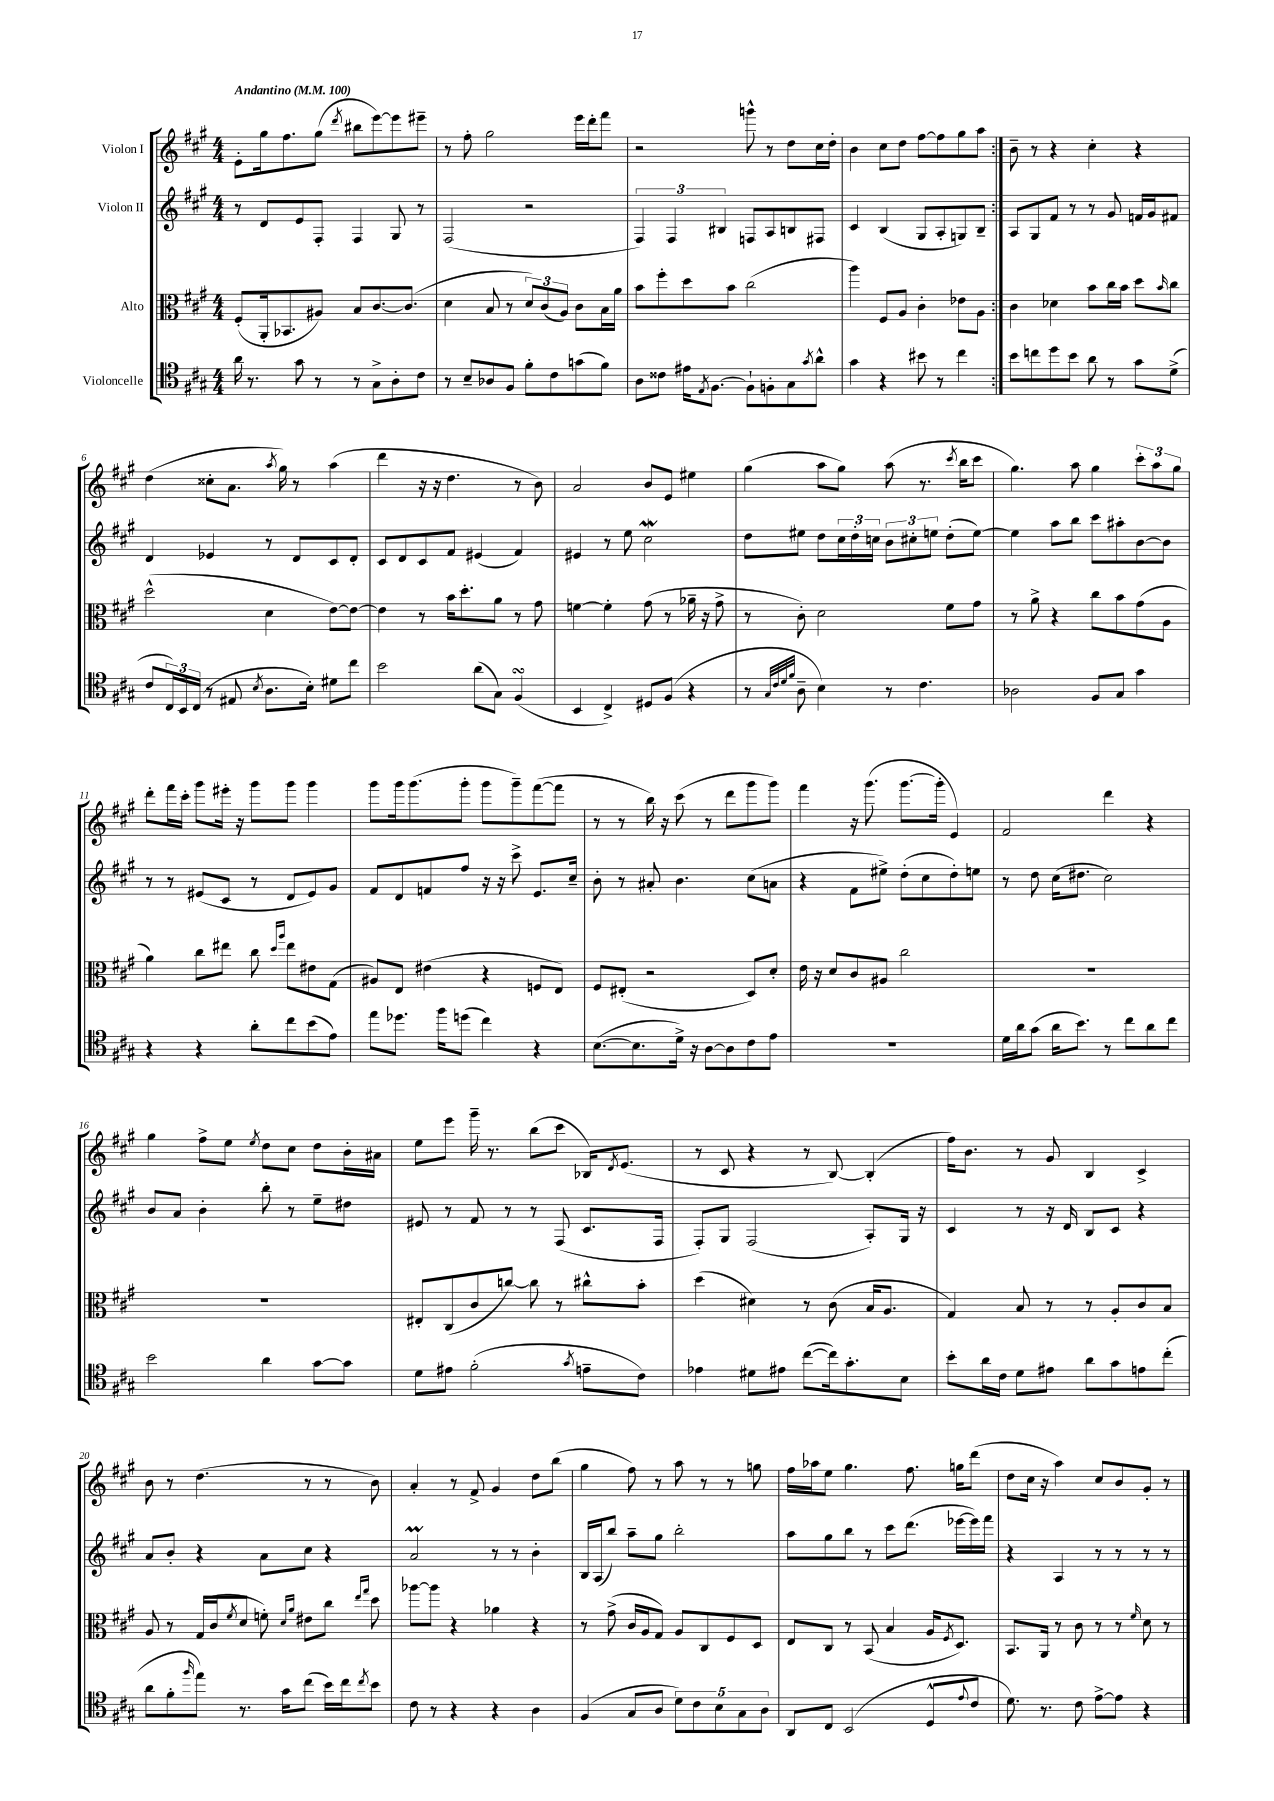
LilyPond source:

<<
\new StaffGroup <<
\new Staff = "s0" \with { instrumentName = "Violon I" } {
    \clef treble \key a \major \numericTimeSignature \time 4/4 \tempo "Andantino" 4 = 100
    \repeat volta 2 { e'8-. gis''16 fis''8. gis''8( \acciaccatura { d'''8 } bis''8 e'''8~) e'''8 eis'''8-- |
    r8 fis''8-. gis''2 e'''16 d'''16-. fis'''8 |
    r2 g'''8-^ r8 d''8 cis''16 d''16-. |
    b'4 cis''8 d''8 fis''8~ fis''8 gis''8 a''8 | }
    b'8-- r8 r4 cis''4-. r4 |
    d''4( cisis''8-. a'8. \acciaccatura { a''8 } gis''16) r8 a''4( |
    d'''4 r16 r16 d''4. r8 b'8) |
    a'2 b'8 e'8 eis''4 |
    gis''4( a''8 gis''8) a''8( r8. \acciaccatura { cis'''8 } b''16 cis'''8 |
    gis''4.) a''8 gis''4 \tuplet 3/2 { cis'''8-. a''8 gis''8 } |
    d'''8-. fis'''16 cis'''16-. gis'''8 eis'''16-. r16 gis'''8 gis'''8 gis'''4 |
    gis'''8 gis'''16 gis'''8.( gis'''8-. gis'''8 gis'''8--) fis'''8~( fis'''8 |
    r8 r8 b''16) r16 cis'''8( r8 d'''8 gis'''8 gis'''8) |
    fis'''4 r16 gis'''8.( gis'''8.~ gis'''16-. e'4) |
    fis'2 d'''4 r4 |
    gis''4 fis''8-> e''8 \acciaccatura { e''8 } d''8 cis''8 d''8 b'16-. ais'16 |
    e''8 e'''8 gis'''16-- r8. b''8( cis'''8 bes16) \acciaccatura { d'8 } e'8.( |
    r8 cis'8 r4 r8 b8~) b4-.( |
    fis''16) b'8. r8 gis'8 b4 cis'4-> |
    b'8 r8 d''4.( r8 r8 b'8) |
    a'4-. r8 fis'8-> gis'4 d''8 b''8( |
    gis''4 fis''8) r8 a''8 r8 r8 g''8 |
    fis''16 aes''16 e''8 gis''4. fis''8. g''16 d'''8( |
    d''8 cis''16 r16 a''4) cis''8 b'8 gis'8-. r8 \bar "|." |
}
\new Staff = "s1" \with { instrumentName = "Violon II" } {
    \clef treble \key a \major \numericTimeSignature \time 4/4
    \repeat volta 2 { r8 d'8 e'8 fis8-. fis4 gis8 r8 |
    fis2( r2 |
    \tuplet 3/2 { fis4) fis4 bis4 } f8 a8 b8 fis8 |
    cis'4 b4( gis8 a8-. g8) b8-- | }
    a8 gis8 fis'8 r8 r8 gis'8 f'16 gis'16 fis'8 |
    d'4 ees'4 r8 d'8 cis'8 d'8-. |
    cis'8 d'8 cis'8 fis'8 eis'4( fis'4) |
    eis'4 r8 e''8 cis''2\mordent |
    d''8 eis''8 d''8 \tuplet 3/2 { cis''16 d''16-. c''16 } \tuplet 3/2 { b'8 cis''8-. e''8 } d''8-.( e''8~) |
    e''4 a''8 b''8 cis'''8 ais''8-. b'8~ b'8 |
    r8 r8 eis'8( cis'8 r8 d'8 eis'8) gis'8 |
    fis'8 d'8 f'8 fis''8 r16 r16 cis'''8-> e'8. cis''16-- |
    b'8-. r8 ais'8-. b'4. cis''8( a'8 |
    r4 fis'8 eis''8->) d''8-.( cis''8 d''8-.) e''8 |
    r8 d''8 cis''16( dis''8. cis''2) |
    b'8 a'8 b'4-. b''8-. r8 e''8-- dis''8 |
    eis'8 r8 fis'8 r8 r8 fis8( cis'8. fis16 |
    fis8-.) gis8 fis2( a8-.) gis16 r16 |
    cis'4 r8 r16 d'16 b8 cis'8 r4 |
    a'8 b'8-. r4 a'8 cis''8 r4 |
    a'2\prall r8 r8 b'4-. |
    b16 a16( b''8) a''8-- gis''8 b''2-. |
    a''8 gis''8 b''8 r8 cis'''8 d'''8.( ees'''16~ ees'''16) fis'''16 |
    r4 a4 r8 r8 r8 r8 \bar "|." |
}
\new Staff = "s2" \with { instrumentName = "Alto" } {
    \clef alto \key a \major \numericTimeSignature \time 4/4
    \repeat volta 2 { fis8-.( a,16-. bes,8. ais8) b8 cis'8.~ cis'8.( |
    d'4 b8 r8 \tuplet 3/2 { d'8) cis'8( a8) } cis'8 b16 a'16 |
    b'8 fis''8-. d''8 b'8 cis''2( |
    a''4) fis8 a8 cis'4-. ees'8 a8 | }
    cis'4 des'4 b'8 cis''16 b'16 d''8 \grace { b'16 } cis''8 |
    d''2-^( d'4 e'8~) e'8~ |
    e'4 r8 b'16 d''8.-. a'8 r8 gis'8 |
    f'4~ f'4-. gis'8( r8 aes'16-- r16 gis'8-> |
    r8 cis'8-.) d'2 fis'8 gis'8 |
    r8 a'8-> r4 cis''8 b'8 gis'8( a8 |
    a'4) cis''8 eis''8 cis''8 \grace { d''16 a''16 } eis''8 eis'8 gis8( |
    ais8) e8 eis'4( r4 f8 e8) |
    fis8 eis8-.( r2 d8) d'8-. |
    e'16 r16 d'8 cis'8 ais8 cis''2 |
    R1 |
    R1 |
    eis8-. cis8( cis'8 c''8~) c''8 r8 cis''8-^ b'8-. |
    d''4( dis'4) r8 cis'8( b16 a8. |
    gis4) b8 r8 r8 a8-. cis'8 b8 |
    a8 r8 gis16( cis'16 \acciaccatura { fis'8 } d'8 f'8-.) \grace { d'16 a'16 } eis'8 cis''8 \grace { e''16 gis''16 } d''8 |
    aes''8~ aes''8 r4 aes'4 r4 |
    r8 gis'8->( cis'16 a16 gis8) a8 cis8 fis8 d8 |
    e8 cis8 r8 b,8( b4 a16 \acciaccatura { fis8 } d8.) |
    b,8. a,16 r8 cis'8 r8 r8 \grace { fis'16 } d'8 r8 \bar "|." |
}
\new Staff = "s3" \with { instrumentName = "Violoncelle" } {
    \clef tenor \key a \major \numericTimeSignature \time 4/4
    \repeat volta 2 { a'16 r8. gis'8 r8 r8 gis8-> a8-. cis'8 |
    r8 b8-- aes8 fis8 fis'8-. cis'8 g'8( fis'8) |
    a8 cisis'8 eis'16 \acciaccatura { e8 } fis8.~ fis8-! f8-. gis8 \acciaccatura { gis'8 } a'8-^ |
    gis'4 r4 bis'8 r8 cis''4 | }
    b'8 c''8 d''8 b'8 a'8 r8 gis'8 d'8->( |
    cis'8 \tuplet 3/2 { cis16) b,16 cis16( } r8 eis8 \acciaccatura { b8 } a8. b16-.) dis'8 cis''8 |
    b'2 a'8( gis8) fis4\turn( |
    b,4 cis4->) dis8 fis8( r4 |
    r8 \grace { gis32 cis'32 d'32 fis'32 } a8-- b4) r8 cis'4. |
    aes2 fis8 gis8 gis'4 |
    r4 r4 a'8-. cis''8 b'8( e'8) |
    e''8 des''8. fis''16 d''8( cis''4) r4 |
    b8.~( b8. d'16->) r16 a8~ a8 cis'8 e'8 |
    R1 |
    d'16 a'16 gis'8( a'16 b'8.) r8 cis''8 a'8 cis''8 |
    b'2 a'4 gis'8~ gis'8 |
    d'8 eis'8 fis'2-.( \acciaccatura { gis'8 } e'8-- cis'8) |
    ees'4 dis'8 eis'8 cis''8~( cis''16) gis'8.-. b8 |
    b'8-. a'16 cis'16 d'8 eis'8 a'8 gis'8 e'8 cis''8-.( |
    a'8 fis'8-. \grace { fis''16 } e''8) r8. gis'16 cis''8( b'16) cis''16 \acciaccatura { cis''8 } b'8 |
    cis'8 r8 r4 r4 a4 |
    fis4( gis8 a8 \tuplet 5/4 { d'8) cis'8 b8 gis8 a8 } |
    a,8 cis8 b,2( d8-^ \appoggiatura { e'8 } cis'8 |
    d'8.) r8. cis'8 e'8~-> e'8 r4 \bar "|." |
}
>>
>>
